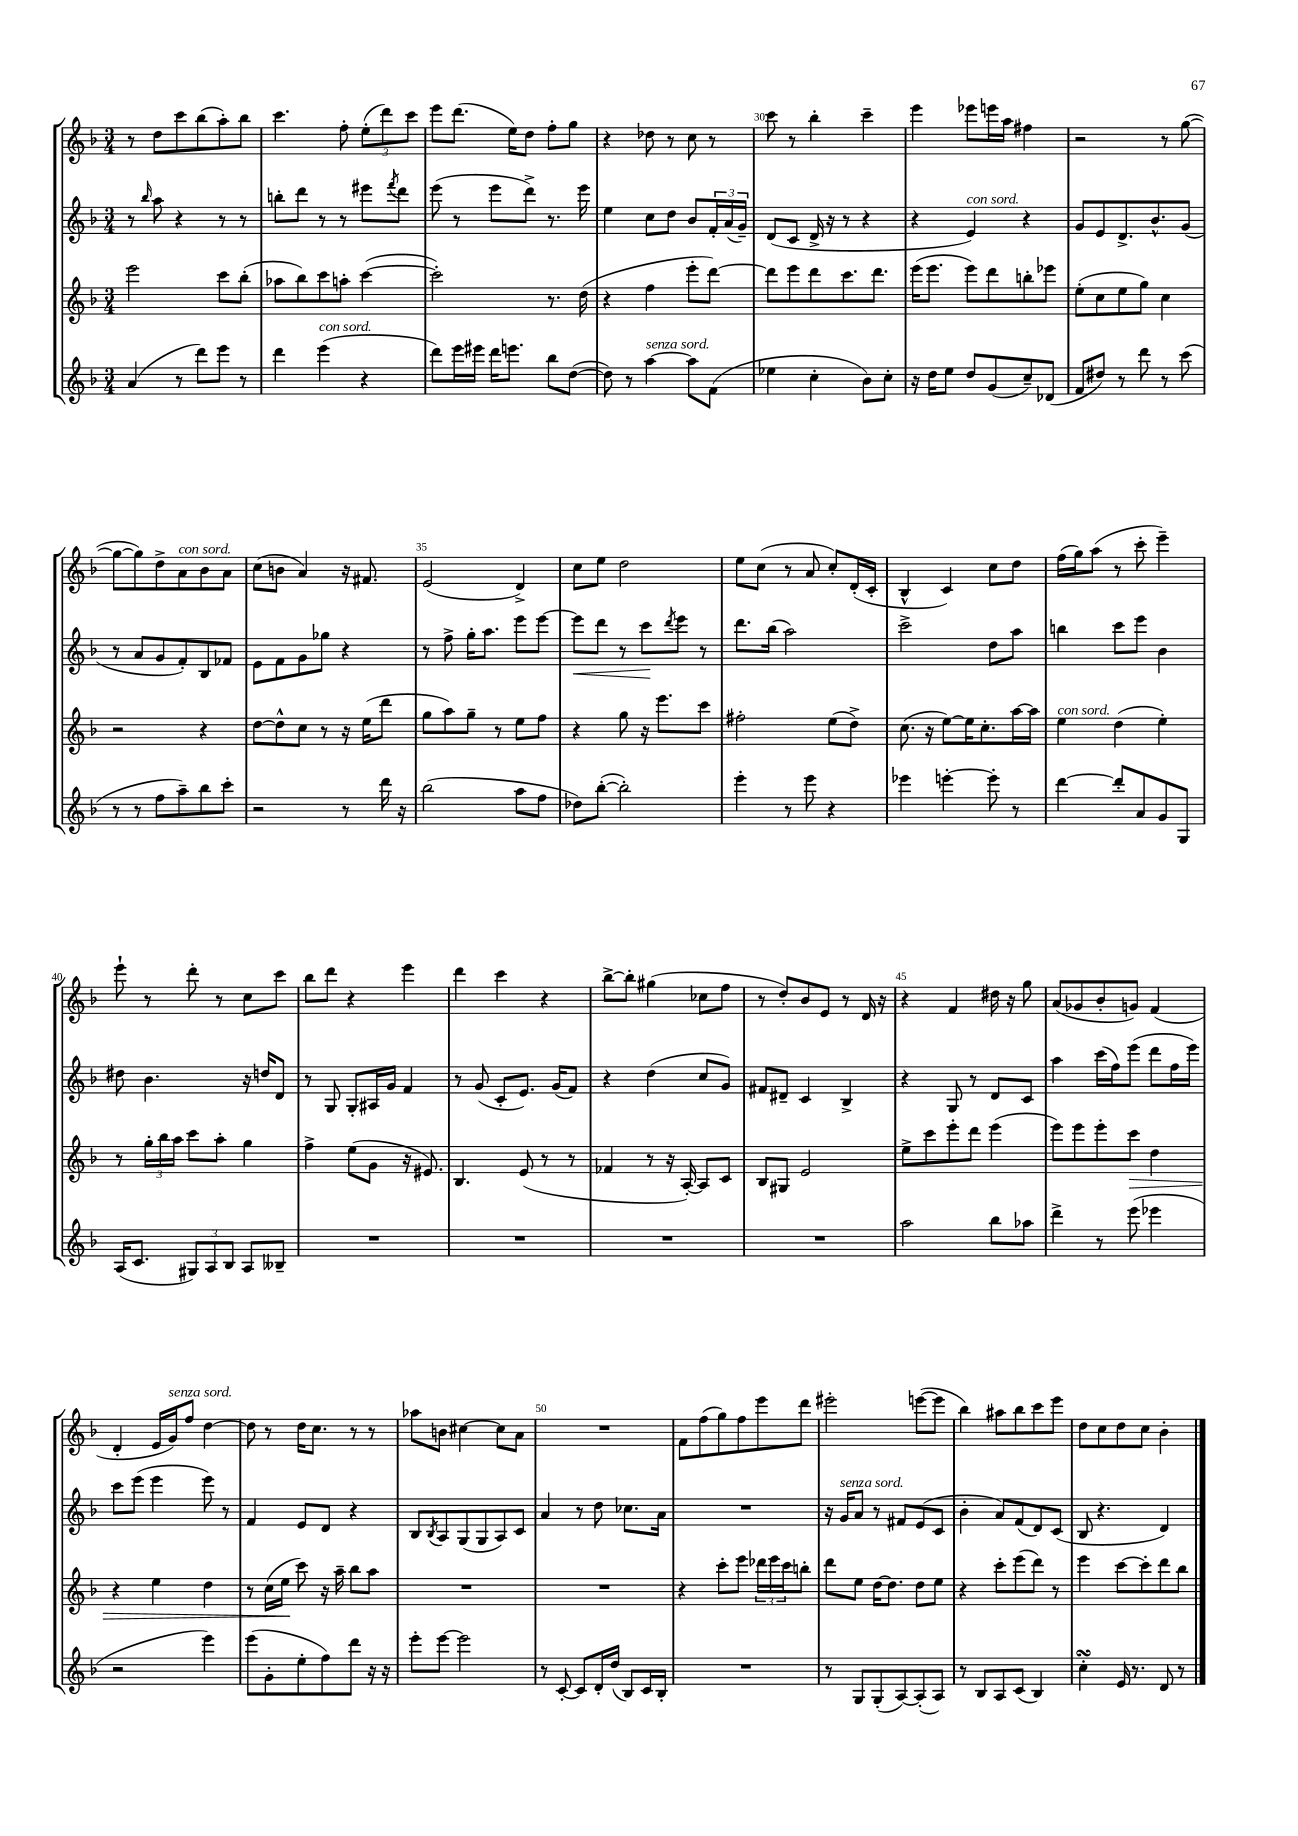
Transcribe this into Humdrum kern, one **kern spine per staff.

**kern	**kern	**dynam	**kern	**dynam	**kern
*part4	*part3	*part3	*part2	*part2	*part1
*staff4	*staff3	*staff3	*staff2	*staff2	*staff1
*clefG2	*clefG2	*	*clefG2	*	*clefG2
*k[b-]	*k[b-]	*	*k[b-]	*	*k[b-]
*M3/4	*M3/4	*	*M3/4	*	*M3/4
=26	=26	=26	=26	=26	=26
(4a/	2eee\	.	8r	.	8r
.	.	.	16qqbb-/	.	.
.	.	.	8aa\	.	8dd\L
8r	.	.	4r	.	8ccc\
8ddd\L)	.	.	.	.	(8bb-\
8eee\J	8ccc\L	.	8r	.	8aa'\)
8r	(8bb-'\J	.	8r	.	8bb-\J
=27	=27	=27	=27	=27	=27
4ddd\	8aa-X\L	.	8bbn'\L	.	4.ccc\
.	8bb-\)	.	8ddd\J	.	.
!LO:TX:a:i:t=con sord.	!	!	!	!	!
(4eee\	8ccc\	.	8r	.	.
.	8aan'\J	.	8r	.	8ff'\
4r	([4ccc\	.	8eee#X\L	.	(12ee'\L
.	.	.	.	.	12ddd\)
.	.	.	8qfff/	.	.
.	.	.	8ddd\J	.	.
.	.	.	.	.	12ccc\J
=28	=28	=28	=28	=28	=28
8ddd\L)	2ccc'\])	.	(8eee\	.	8eee\L
16eee\L	.	.	8r	.	(8.ddd\J
16eee#X\JJ	.	.	.	.	.
16ddd\KL	.	.	8eee\L	.	.
8.eeen\J	.	.	.	.	16ee\KL)
.	.	.	8ddd^\J)	.	8dd\J
8bb-\L	8.r	.	8.r	.	8ff'\L
([8dd\J	.	.	.	.	8gg\J
.	(16dd\	.	16eee\	.	.
=29	=29	=29	=29	=29	=29
8dd\])	4r	.	4ee\	.	4r
8r	.	.	.	.	.
!LO:TX:a:i:t=senza sord.	!	!	!	!	!
[4aa\	4ff\	.	8cc\L	.	8dd-X\
.	.	.	8dd\J	.	8r
8aa\L]	8eee'\L	.	8b-/L	.	8cc\
(8f\J	[8ddd\J)	.	24f'/L	.	8r
.	.	.	(24a/	.	.
.	.	.	24g~/JJ)	.	.
=30	=30	=30	=30	=30	=30
4ee-X\	8ddd\L]	.	(8d/L	.	8ccc\
.	8eee\	.	8c/J	.	8r
4cc'\	8ddd\	.	16d^/	.	4bb-'\
.	.	.	16r	.	.
.	8.ccc\	.	8r	.	.
8b-\L)	.	.	4r	.	4ccc~\
.	8.ddd\J	.	.	.	.
8cc'\J	.	.	.	.	.
=31	=31	=31	=31	=31	=31
16r	(16eee\KL	.	4r	.	4eee\
16dd\KL	8.eee\J	.	.	.	.
8ee\J	.	.	.	.	.
!	!	!	!LO:TX:a:i:t=con sord.	!	!
8dd/L	8eee\L)	.	4e/)	.	8eee-X\L
(8g/	8ddd\	.	.	.	16eeen\L
.	.	.	.	.	16aa\JJ
8cc~/)	8bbn'\	.	4r	.	4ff#X\
(8d-X/J	8eee-X\J	.	.	.	.
=32	=32	=32	=32	=32	=32
8f/L	(8ee'\L	.	8g/L	.	2r
8dd#X/J)	8cc\	.	8e/	.	.
8r	8ee\	.	8.d^/	.	.
8ddd\	8gg\J)	.	.	.	.
.	.	.	8.b-^^/	.	.
8r	4cc\	.	.	.	8r
(8ccc\	.	.	(8g/J	.	([8gg\
!!LO:LB:g=z
=33	=33	=33	=33	=33	=33
8r	2r	.	8r	.	8gg\L_
8r	.	.	8a/L	.	8gg\])
8ff\L	.	.	8g/	.	8dd^\
!	!	!	!	!	!LO:TX:a:i:t=con sord.
8aa~\)	.	.	8f'/)	.	8a\
8bb-\	4r	.	8B-/	.	8b-\
8ccc'\J	.	.	8f-X/J	.	8a\J
=34	=34	=34	=34	=34	=34
2r	[8dd\L	.	8e\L	.	(8cc\L
.	8dd^^\]	.	8f\	.	8bn\J
.	8cc\J	.	8g\	.	4a/)
.	8r	.	8gg-X\J	.	.
8r	16r	.	4r	.	16r
.	(16ee\KL	.	.	.	8.f#X/
16ddd\	8ddd\J	.	.	.	.
16r	.	.	.	.	.
=35	=35	=35	=35	=35	=35
(2bb-\	8gg\L	.	8r	.	(2e/
.	8aa\)	.	8ff^\	.	.
.	8gg~\J	.	16gg'\KL	.	.
.	.	.	8.aa\J	.	.
.	8r	.	.	.	.
8aa\L	8ee\L	.	8eee\L	.	4d^/)
8ff\J	8ff\J	.	[8eee\J	.	.
=36	=36	=36	=36	=36	=36
!	!	!	!	!LO:HP:b	!
8dd-X\L)	4r	.	8eee\L]	<	8cc\L
([8bb-'\J	.	.	8ddd\J	.	8ee\J
2bb-'\])	8gg\	.	8r	.	2dd\
.	16r	.	8ccc\L	.	.
.	8.eee\L	.	.	.	.
.	.	.	8qddd/	.	.
.	.	.	8eee\J	[	.
.	8ccc\J	.	8r	.	.
=37	=37	=37	=37	=37	=37
4eee'\	2ff#X'\	.	8.ddd\L	.	8ee\L
.	.	.	.	.	(8cc\J
.	.	.	(16bb-\Jk	.	.
8r	.	.	2aa\)	.	8r
8eee\	.	.	.	.	8a/
4r	(8ee\L	.	.	.	8cc'/L)
.	8dd^\J)	.	.	.	(16d'/L
.	.	.	.	.	16c'/JJ
=38	=38	=38	=38	=38	=38
4eee-X\	(8.cc\	.	2ccc^\	.	4B-^^/
.	16r	.	.	.	.
[4eeen'\	[8ee\L)	.	.	.	4c/)
.	16ee\K]	.	.	.	.
.	8.cc'\	.	.	.	.
8eee'\]	.	.	8dd\L	.	8cc\L
8r	[16aa\L	.	8aa\J	.	8dd\J
.	16aa\JJ]	.	.	.	.
=39	=39	=39	=39	=39	=39
!	!LO:TX:a:i:t=con sord.	!	!	!	!
[4ddd\	4ee\	.	4bbn\	.	(16ff\LL
.	.	.	.	.	16gg\J)
.	.	.	.	.	(8aa\J
8ddd'/L]	(4dd\	.	8ccc\L	.	8r
8a/	.	.	8eee\J	.	8ccc'\
8g/	4ee'\)	.	4b-\	.	4eee~\)
8G/J	.	.	.	.	.
!!LO:LB:g=z
=40	=40	=40	=40	=40	=40
(16A/KL	8r	.	8dd#X\	.	8eee`\
8.c/J	.	.	.	.	.
.	24gg'\LL	.	4.b-\	.	8r
.	24bb-\	.	.	.	.
.	24aa\JJ	.	.	.	.
12G#X/L)	8ccc\L	.	.	.	8ddd'\
12A/	.	.	.	.	.
.	8aa'\J	.	.	.	8r
12B-/J	.	.	.	.	.
8A/L	4gg\	.	16r	.	8cc\L
.	.	.	16ddn/KL	.	.
8B--X~/J	.	.	8d/J	.	8ccc\J
=41	=41	=41	=41	=41	=41
2.r	4ff^\	.	8r	.	8bb-\L
.	.	.	8G/	.	8ddd\J
.	(8ee\L	.	8G'/L	.	4r
.	8g\J	.	16A#X/L	.	.
.	.	.	16g/JJ	.	.
.	16r	.	4f/	.	4eee\
.	8.e#X/)	.	.	.	.
=42	=42	=42	=42	=42	=42
2.r	4.B-/	.	8r	.	4ddd\
.	.	.	(8g/	.	.
.	.	.	8c'/L	.	4ccc\
.	(8e/	.	8.e/J)	.	.
.	8r	.	.	.	4r
.	.	.	(16g/KL	.	.
.	8r	.	8f/J)	.	.
=43	=43	=43	=43	=43	=43
2.r	4f-X/	.	4r	.	[8bb-^\L
.	.	.	.	.	8bb-'\J]
.	8r	.	(4dd\	.	(4gg#X\
.	16r	.	.	.	.
.	[16A'/)	.	.	.	.
.	8A/L]	.	8cc/L	.	8cc-X\L
.	8c/J	.	8g/J)	.	8ff\J
=44	=44	=44	=44	=44	=44
2.r	8B-/L	.	8f#X/L	.	8r
.	8G#X/J	.	8d#X~/J	.	8dd'/L)
.	2e/	.	4c/	.	8b-/
.	.	.	.	.	8e/J
.	.	.	4B-^/	.	8r
.	.	.	.	.	16d/
.	.	.	.	.	16r
=45	=45	=45	=45	=45	=45
2aa\	8ee^\L	.	4r	.	4r
.	8ccc\	.	.	.	.
.	8eee'\	.	8G/	.	4f/
.	8ddd\J	.	8r	.	.
8bb-\L	(4eee\	.	8d/L	.	16dd#X\
.	.	.	.	.	16r
8aa-X\J	.	.	8c/J	.	8gg\
=46	=46	=46	=46	=46	=46
4ddd^\	8eee\L)	.	4aa\	.	(8a/L
.	8eee\	.	.	.	8g-X/
8r	8eee'\	.	(16ccc\LL	.	8b-'/
.	.	.	16ff\J)	.	.
!	!	!LO:HP:b	!	!	!
(8eee\	8ccc\J	>	(8eee\J	.	8gn/J)
4eee-X\	4dd\	.	8ddd\L	.	(4f/
.	.	.	16ff\L	.	.
.	.	.	16eee\JJ)	.	.
!!LO:LB:g=z
=47	=47	=47	=47	=47	=47
2r	4r	.	8ccc\L	.	4d'/
.	.	.	(8eee\J	.	.
.	4ee\	.	4eee\	.	16e/LL
!	!	!	!	!	!LO:TX:a:i:t=senza sord.
.	.	.	.	.	16g/J)
.	.	.	.	.	8ff/J
4eee\)	4dd\	.	8eee\)	.	[4dd\
.	.	.	8r	.	.
=48	=48	=48	=48	=48	=48
(8eee\L	8r	.	4f/	.	8dd\]
8g'\	(16cc\LL	.	.	.	8r
.	16ee\JJ	.	.	.	.
8ee'\	8ccc\)	]	8e/L	.	16dd\KL
.	.	.	.	.	8.cc\J
8ff\)	16r	.	8d/J	.	.
.	16aa~\	.	.	.	.
8ddd\J	8bb-\L	.	4r	.	8r
16r	8aa\J	.	.	.	8r
16r	.	.	.	.	.
=49	=49	=49	=49	=49	=49
8eee'\L	2.r	.	8B-/L	.	8aa-X\L
.	.	.	8qB-/	.	.
[8eee\J	.	.	8A/	.	8bn\J
2eee\]	.	.	(8G/	.	[4cc#X\
.	.	.	8G/	.	.
.	.	.	8A/)	.	8cc#\L]
.	.	.	8c/J	.	8a\J
=50	=50	=50	=50	=50	=50
8r	2.r	.	4a/	.	2.r
[8c'/	.	.	.	.	.
8c/L]	.	.	8r	.	.
16d'/L	.	.	8dd\	.	.
(16dd/JJ	.	.	.	.	.
8B-/L)	.	.	8.cc-X\L	.	.
16c/L	.	.	.	.	.
16B-'/JJ	.	.	16a\Jk	.	.
=51	=51	=51	=51	=51	=51
2.r	4r	.	2.r	.	8f\L
.	.	.	.	.	(8ff\
.	8ccc'\L	.	.	.	8gg\)
.	8eee\J	.	.	.	8ff\
.	24ddd-X\LL	.	.	.	8eee\
.	24eee\	.	.	.	.
.	24ccc\J	.	.	.	.
.	8bbn'\J	.	.	.	8ddd\J
=52	=52	=52	=52	=52	=52
8r	8ddd\L	.	16r	.	2eee#X'\
!	!	!	!LO:TX:a:i:t=senza sord.	!	!
.	.	.	16g/KL	.	.
8G/L	8ee\J	.	8a/J	.	.
(8G'/	[16dd\KL	.	8r	.	.
.	8.dd\J]	.	.	.	.
[8A/)	.	.	8f#X/L	.	.
(8A'/]	8dd\L	.	(8e/	.	([8eeen\L
8A/J)	8ee\J	.	8c/J	.	8eee\J]
=53	=53	=53	=53	=53	=53
8r	4r	.	4b-'\	.	4bb-\)
8B-/L	.	.	.	.	.
8A/	8ccc'\L	.	8a/L)	.	8aa#X\L
(8c/J	(8eee\	.	(8f/	.	8bb-\
4B-/)	8ddd\J)	.	8d/)	.	8ccc\
.	8r	.	(8c/J	.	8eee\J
=54	=54	=54	=54	=54	=54
4ccsSSS'\	4eee\	.	8B-/	.	8dd\L
.	.	.	4.r	.	8cc\
16e/	[8ccc\L	.	.	.	8dd\
8.r	.	.	.	.	.
.	8ccc'\]	.	.	.	8cc\J
8d/	8ddd\	.	4d/)	.	4b-'\
8r	8bb-\J	.	.	.	.
==	==	==	==	==	==
*-	*-	*-	*-	*-	*-
